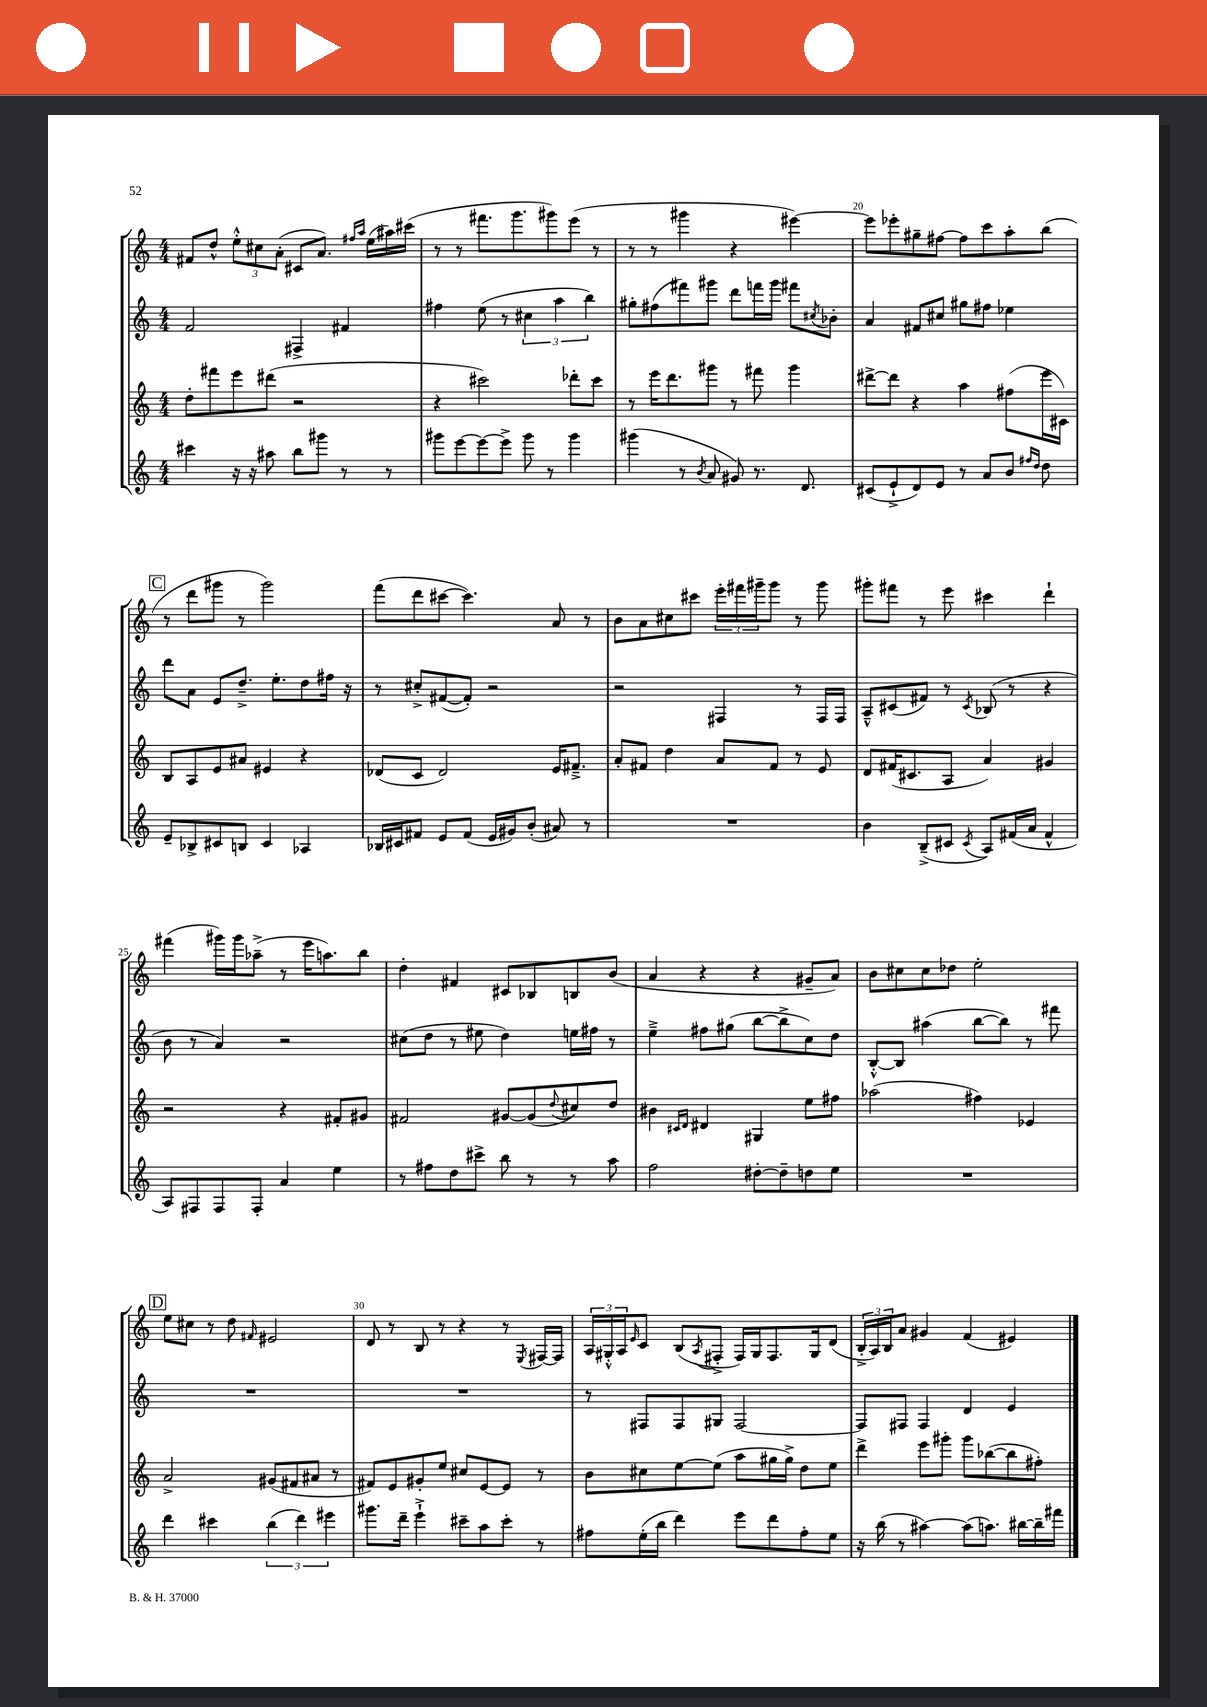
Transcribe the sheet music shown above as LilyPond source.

<<
\new StaffGroup <<
\new Staff = "s0" {
    \clef treble \key c \major \numericTimeSignature \time 4/4
    fis'8 d''8-^ \tuplet 3/2 { e''8-.-^ cis''8 a'8-.( } cis'8 a'8.) \grace { fis''16 a''16 } e''16( ais''16) cis'''16( |
    r8 r8 fis'''8. g'''8. gis'''8) e'''8( r8 |
    r8 r8 gis'''4 r4 eis'''4~) |
    eis'''8 ees'''8-. gis''8-- fis''8~ fis''8 c'''8 a''8-. b''8( |
    \mark \markup { \box "C" } r8 d'''8 gis'''8 r8 gis'''2) |
    f'''8( d'''8 cis'''8~ cis'''4.) a'8 r8 |
    b'8 a'8 cis''8 cis'''8 \tuplet 3/2 { e'''16-. fis'''16 gis'''16-- } gis'''8 r8 gis'''8 |
    gis'''8-. fis'''8 r8 e'''8 cis'''4 d'''4-! |
    fis'''4( gis'''16) gis'''16 aes''8--->( r8 e'''16 a''8.) b''8 |
    d''4-. fis'4 cis'8 bes8 b8 b'8( |
    a'4 r4 r4 gis'8-- a'8) |
    b'8 cis''8 cis''8 des''8 e''2-. |
    \mark \markup { \box "D" } e''8 cis''8 r8 d''8 \grace { fis'16 } eis'2 |
    d'8 r8 b8 r8 r4 r8 \acciaccatura { e8 } fis16~ fis16 |
    \tuplet 3/2 { a16 gis16-.-^ a16 } \grace { e'16 } c'8 b8( \acciaccatura { a8 } fis8-.-> fis16) gis16 fis8. gis16 d'8( |
    \tuplet 3/2 { b16-.-> a16) b16 } a'8 gis'4 f'4( eis'4) \bar "|." |
}
\new Staff = "s1" {
    \clef treble \key c \major \numericTimeSignature \time 4/4
    f'2 fis4-> fis'4 |
    fis''4 e''8( r8 \tuplet 3/2 { cis''4 a''4 b''4) } |
    gis''8-. fis''8( fis'''8) gis'''8 d'''8 f'''16 gis'''16 fis'''8 \acciaccatura { cis''8 } bes'8-. |
    a'4 fis'8 cis''8 gis''8 fis''8 ees''4 |
    \mark \markup { \box "C" } d'''8 a'8 e'8 d''8.---> e''8.-. d''8 fis''16 r16 |
    r8 cis''8-.-> fis'8~( fis'8-.) r2 |
    r2 fis4 r8 fis16 fis16 |
    a8---^ cis'8( fis'8) r8 \acciaccatura { cis'8 } bes8( r8 r4 |
    b'8 r8 a'4) r2 |
    cis''8( d''8 r8 eis''8 d''4) e''16 fis''16 r8 |
    e''4---> fis''8 gis''8( b''8~ b''8-> c''8) d''8 |
    b8~-.-^ b8 ais''4( b''8~ b''8) r8 fis'''8 |
    \mark \markup { \box "D" } R1 |
    R1 |
    r8 fis8 fis8 gis8 fis2~ |
    fis8 fis8 fis4 d'4 e'4 \bar "|." |
}
\new Staff = "s2" {
    \clef treble \key c \major \numericTimeSignature \time 4/4
    d''8-. fis'''8 e'''8 dis'''8( r2 |
    r4 cis'''2) des'''8-. cis'''8 |
    r8 e'''16 d'''8. gis'''8 r8 fis'''8 gis'''4 |
    dis'''8~-> dis'''8 r4 a''4 fis''8( e'''16 cis'16) |
    \mark \markup { \box "C" } b8 a8 e'8 ais'8 eis'4 r4 |
    des'8( c'8 des'2) e'16 fis'8.---> |
    a'8-. fis'8 d''4 a'8 fis'8 r8 e'8 |
    d'8 fis'16( cis'8. a8 a'4) gis'4 |
    r2 r4 fis'8-. gis'8 |
    fis'2 gis'8~ gis'8( \appoggiatura { d''8 } cis''8) d''8 |
    bis'4 \grace { cis'16 d'16 } dis'4 gis4 e''8 fis''8 |
    aes''2( fis''4) ees'4 |
    \mark \markup { \box "D" } a'2-> gis'8( fis'8 ais'8 r8 |
    fis'8) e'8 gis'8-. e''8 cis''8 e'8~ e'8 r8 |
    b'8 cis''8 e''8~ e''8( a''8 gis''16 gis''16->) d''8 e''8 |
    d'''4-> e'''8 gis'''8-. gis'''8 bes''8~( bes''8 fis''8-.) \bar "|." |
}
\new Staff = "s3" {
    \clef treble \key c \major \numericTimeSignature \time 4/4
    cis'''4 r16 r16 ais''8 b''8 gis'''8 r8 r8 |
    gis'''8 e'''8~ e'''8~ e'''8-> gis'''8 r8 gis'''4 |
    gis'''4( r8 \acciaccatura { b'8 } a'8 gis'8) r8. d'8. |
    cis'8( e'8-!-> d'8) e'8 r8 a'8 b'8 \grace { fis''16 d''16 } d''8 |
    \mark \markup { \box "C" } e'8-- bes8-> cis'8 b8 cis'4 aes4 |
    bes16 cis'16 fis'8 e'8 fis'8( e'16 gis'16) b'8-.( ais'8) r8 |
    R1 |
    b'4 b8--->( cis'8 \acciaccatura { cis'8 } a8) fis'16( a'16 fis'4-^ |
    a8) fis8 fis8 fis8-. a'4 e''4 |
    r8 fis''8 d''8 cis'''8-> b''8 r8 r8 a''8 |
    f''2 dis''8~-. dis''8-- d''8 e''8 |
    R1 |
    \mark \markup { \box "D" } d'''4 cis'''4 \tuplet 3/2 { b''4( d'''4) eis'''4 } |
    gis'''8. d'''16-- e'''4-!-> cis'''8-- a''8 cis'''8-. r8 |
    fis''8 e''16-.( b''16 d'''4) e'''8 d'''8 fis''8-. e''8 |
    r16 b''16( r8 ais''4~) ais''8( a''8.) bis''16~ bis''16-- fis'''16 \bar "|." |
}
>>
>>
\layout { \context { \Score currentBarNumber = #17 \override BarNumber.break-visibility = ##(#f #t #t) barNumberVisibility = #(every-nth-bar-number-visible 5) } }
